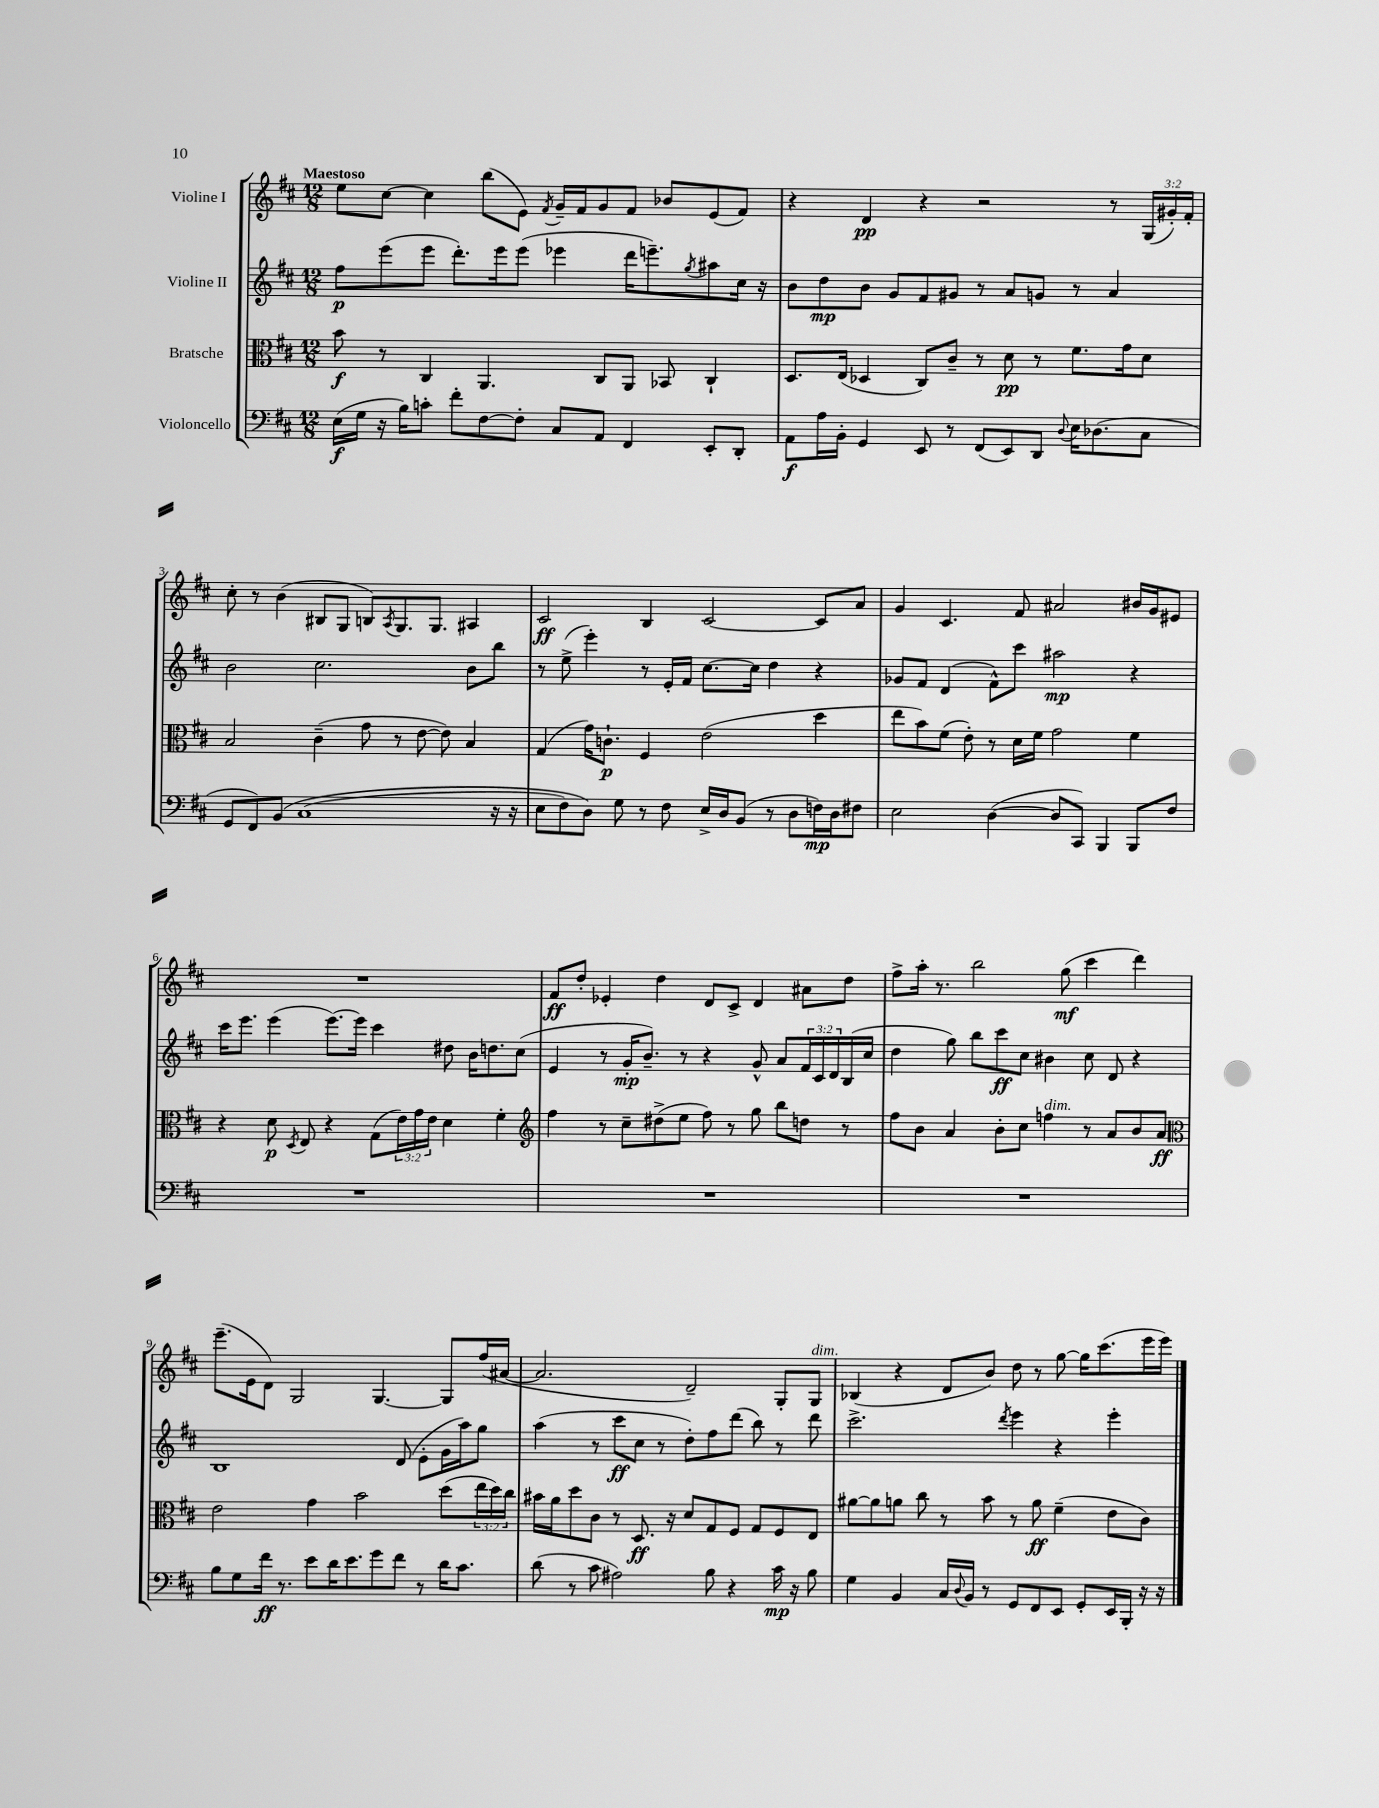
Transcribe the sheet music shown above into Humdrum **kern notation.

**kern	**kern	**kern	**kern
*staff4	*staff3	*staff2	*staff1
*clefF4	*clefC3	*clefG2	*clefG2
*k[f#c#]	*k[f#c#]	*k[f#c#]	*k[f#c#]
*M12/8	*M12/8	*M12/8	*M12/8
(16E\LL	8b\	8ff#\L	8ee\L
16G\JJ	.	.	.
16r	8r	(8eee\	[8cc#\J
16B\LK)	.	.	.
8c'\J	4C#/	8eee\J	4cc#\]
8f#'\L	.	8.ddd'\L)	.
[8F#\	4.AA/	.	(8bb\L
.	.	16eee\k	.
8F#'\]J	.	(8eee\J	8e\J)
.	.	.	8qf#/
8C#/L	.	4eee-\	16g~/LL
.	.	.	16f#/J
8AA/J	8C#/L	.	8g/
4FF#/	8AA/J	16ddd\LK	8f#/J
.	.	8.eee~\)	.
.	8BB-/	.	8b-/L
.	.	8qgg/	.
8EE'/L	4C#`/	8aa#\	(8e/
8DD'/J	.	16cc#\Jk	8f#/J)
.	.	16r	.
=	=	=	=
8AA\L	8.D/L	8b\L	4r
16A\L	.	8dd\	.
16BB'\JJ	(16E/Jk	.	.
4GG/	4D-/	8b\J	4d/
.	.	8g/L	.
8EE/	8C#/L)	8f#/	4r
8r	8c#~/J	8g#/J	.
(8FF#/L	8r	8r	2r
8EE/)	8d\	8a/L	.
8DD/J	8r	8g/J	.
8qqD/	.	.	.
16E\LK	8.f#\L	8r	.
(8.D-\	.	.	.
.	.	4a/	8r
.	16g\k	.	.
8C#\J	8d\J	.	(24G/LL
.	.	.	24g#'/)
.	.	.	24f#'/JJ
=	=	=	=
8GG/L	2B/	2b\	8cc#'\
8FF#/)	.	.	8r
&(8BB/J	.	.	(4b\
(1C#	.	.	.
.	(4c#~\	2.cc#\	8B#/L
.	.	.	8G/J
.	8g\	.	8B/L)
.	.	.	8qA/
.	8r	.	8.G/
.	[8e\	.	.
.	.	.	8.G/J
.	8e\])	.	.
.	4B/	8b\L	4A#/
16r	.	8bb\J	.
16r	.	.	.
=	=	=	=
8E\L	(4G/	8r	2c#/
8F#\)	.	(8ee^\	.
8D\J&)	16g\LK)	4eee'\)	.
.	8.c`\J	.	.
8G\	.	.	.
8r	4F#/	8r	4B/
8F#\	.	16e'/LL	.
.	.	16f#/JJ	.
16E^/LL	(2e\	[8.cc#\L	[2c#/
16D/J	.	.	.
(8BB/J	.	.	.
.	.	16cc#\]Jk	.
8r	.	4dd\	.
8D\L	.	.	.
16F\L)	4dd\	4r	8c#/]L
16D\J	.	.	.
8F#\J	.	.	8a/J
=	=	=	=
2E\	8ee\L	8g-/L	4g/
.	8b\)	8f#/J	.
.	(8f#\J	(4d/	4.c#/
.	8e'\)	.	.
([4D\	8r	8f#^^\L)	.
.	16d\LL	8ccc#\J	8f#/
.	16f#\JJ	.	.
8D/]L	2g\	2aa#\	2a#/
8CC#/J)	.	.	.
4BBB/	.	.	.
8BBB/L	4f#\	4r	16b#/LL
.	.	.	16g/J
8F#/J	.	.	8e#/J
=	=	=	=
1.r	4r	16ccc#\LK	1.r
.	.	8.eee\J	.
.	8d\	(4eee\	.
.	8qD/	.	.
.	8E/	.	.
.	4r	[8.eee\L)	.
.	.	16eee\]Jk	.
.	(8G\L	4ccc#\	.
.	24e\L)	.	.
.	24g\	.	.
.	24e\JJ	.	.
.	4d\	8dd#\	.
.	.	16b\LK	.
.	.	8.dd\	.
.	4f#'\	.	.
.	.	(8cc#\J	.
=	=	=	=
*	*clefG2	*	*
1.r	4ff#\	4e/	8f#/L
.	.	.	8dd'/J
.	8r	8r	4e-'/
.	8cc#~\L	16g'/LK	.
.	.	8.b~/J)	.
.	(8dd#^\	.	4dd\
.	8ee\J	8r	.
.	8ff#\)	4r	8d/L
.	8r	.	8c#^/J
.	8gg\	8g^^/	4d/
.	8bb\L	8a/L	.
.	8dd\J	24f#/L	8a#\L
.	.	24c#/	.
.	.	24d/	.
.	8r	(16B/	8dd\J
.	.	16cc#/JJ	.
=	=	=	=
1.r	8ff#\L	4dd\	8ff#^\L
.	8b\J	.	16aa'\Jk
.	.	.	8.r
.	4a/	8gg\)	.
.	.	8bb\L	2bb\
.	8b'\L	8ccc#\	.
.	8cc#\J	8cc#\J	.
.	4ff\	4b#\	.
.	.	.	(8gg\
.	8r	8cc#\	4ccc#\
.	8a/L	8d/	.
.	8b/	4r	4ddd\)
.	8a/J	.	.
=	=	=	=
*	*clefC3	*	*
8B\L	2e\	1B	(8.eee~\L
8G\	.	.	.
.	.	.	16e\k
16f#\Jk	.	.	8d\J)
8.r	.	.	.
.	.	.	2G/
8e\L	4g\	.	.
16d\K	.	.	.
8.e\	.	.	.
.	2b\	.	.
8g\	.	.	[4.G/
8f#\J	.	(8d/	.
8r	.	8e'\L	.
16d\LK	(8dd\L	16g\L	8G/]L
8.c#\J	.	16aa\J)	.
.	24ee\L	8gg\J	(16ff#/L
.	24dd\)	.	.
.	.	.	[16a#/JJ
.	24cc#\JJ	.	.
=	=	=	=
(8d\	16b#\LL	(4aa\	2.a#/]
.	16a\J	.	.
8r	8dd\	.	.
8c#\	8c#\J	8r	.
2A#\)	8r	8ccc#\L	.
.	8.D/	8cc#\J	.
.	.	8r	.
.	16r	.	.
.	8d/L	8dd'\L)	2d~/)
8B\	8G/	8ff#\	.
4r	8F#/J	(8ddd\J	.
.	8G/L	8bb\)	.
16c#\	8F#/	8r	8G'/L
16r	.	.	.
8B\	8E/J	8ddd\	8G/J
=	=	=	=
4G\	[8a#\L	2.ccc#^\	(4B-/
.	8a#\]	.	.
4BB/	8a\J	.	4r
.	8cc#\	.	.
16C#/LL	8r	.	8d/L
8qqD/	.	.	.
16BB/JJ	.	.	.
8r	8b\	.	8b/J)
.	.	8qddd/	.
8GG/L	8r	4eee\	8dd\
8FF#/	8a\	.	8r
8EE/J	(4f#~\	4r	[8gg\
8GG'/L	.	.	16gg\]LK
.	.	.	(8.ccc#\
16EE/L	8e\L	4eee'\	.
16BBB'/JJ	.	.	.
16r	8c#\J)	.	16eee\L
16r	.	.	16eee\JJ)
==	==	==	==
*-	*-	*-	*-
